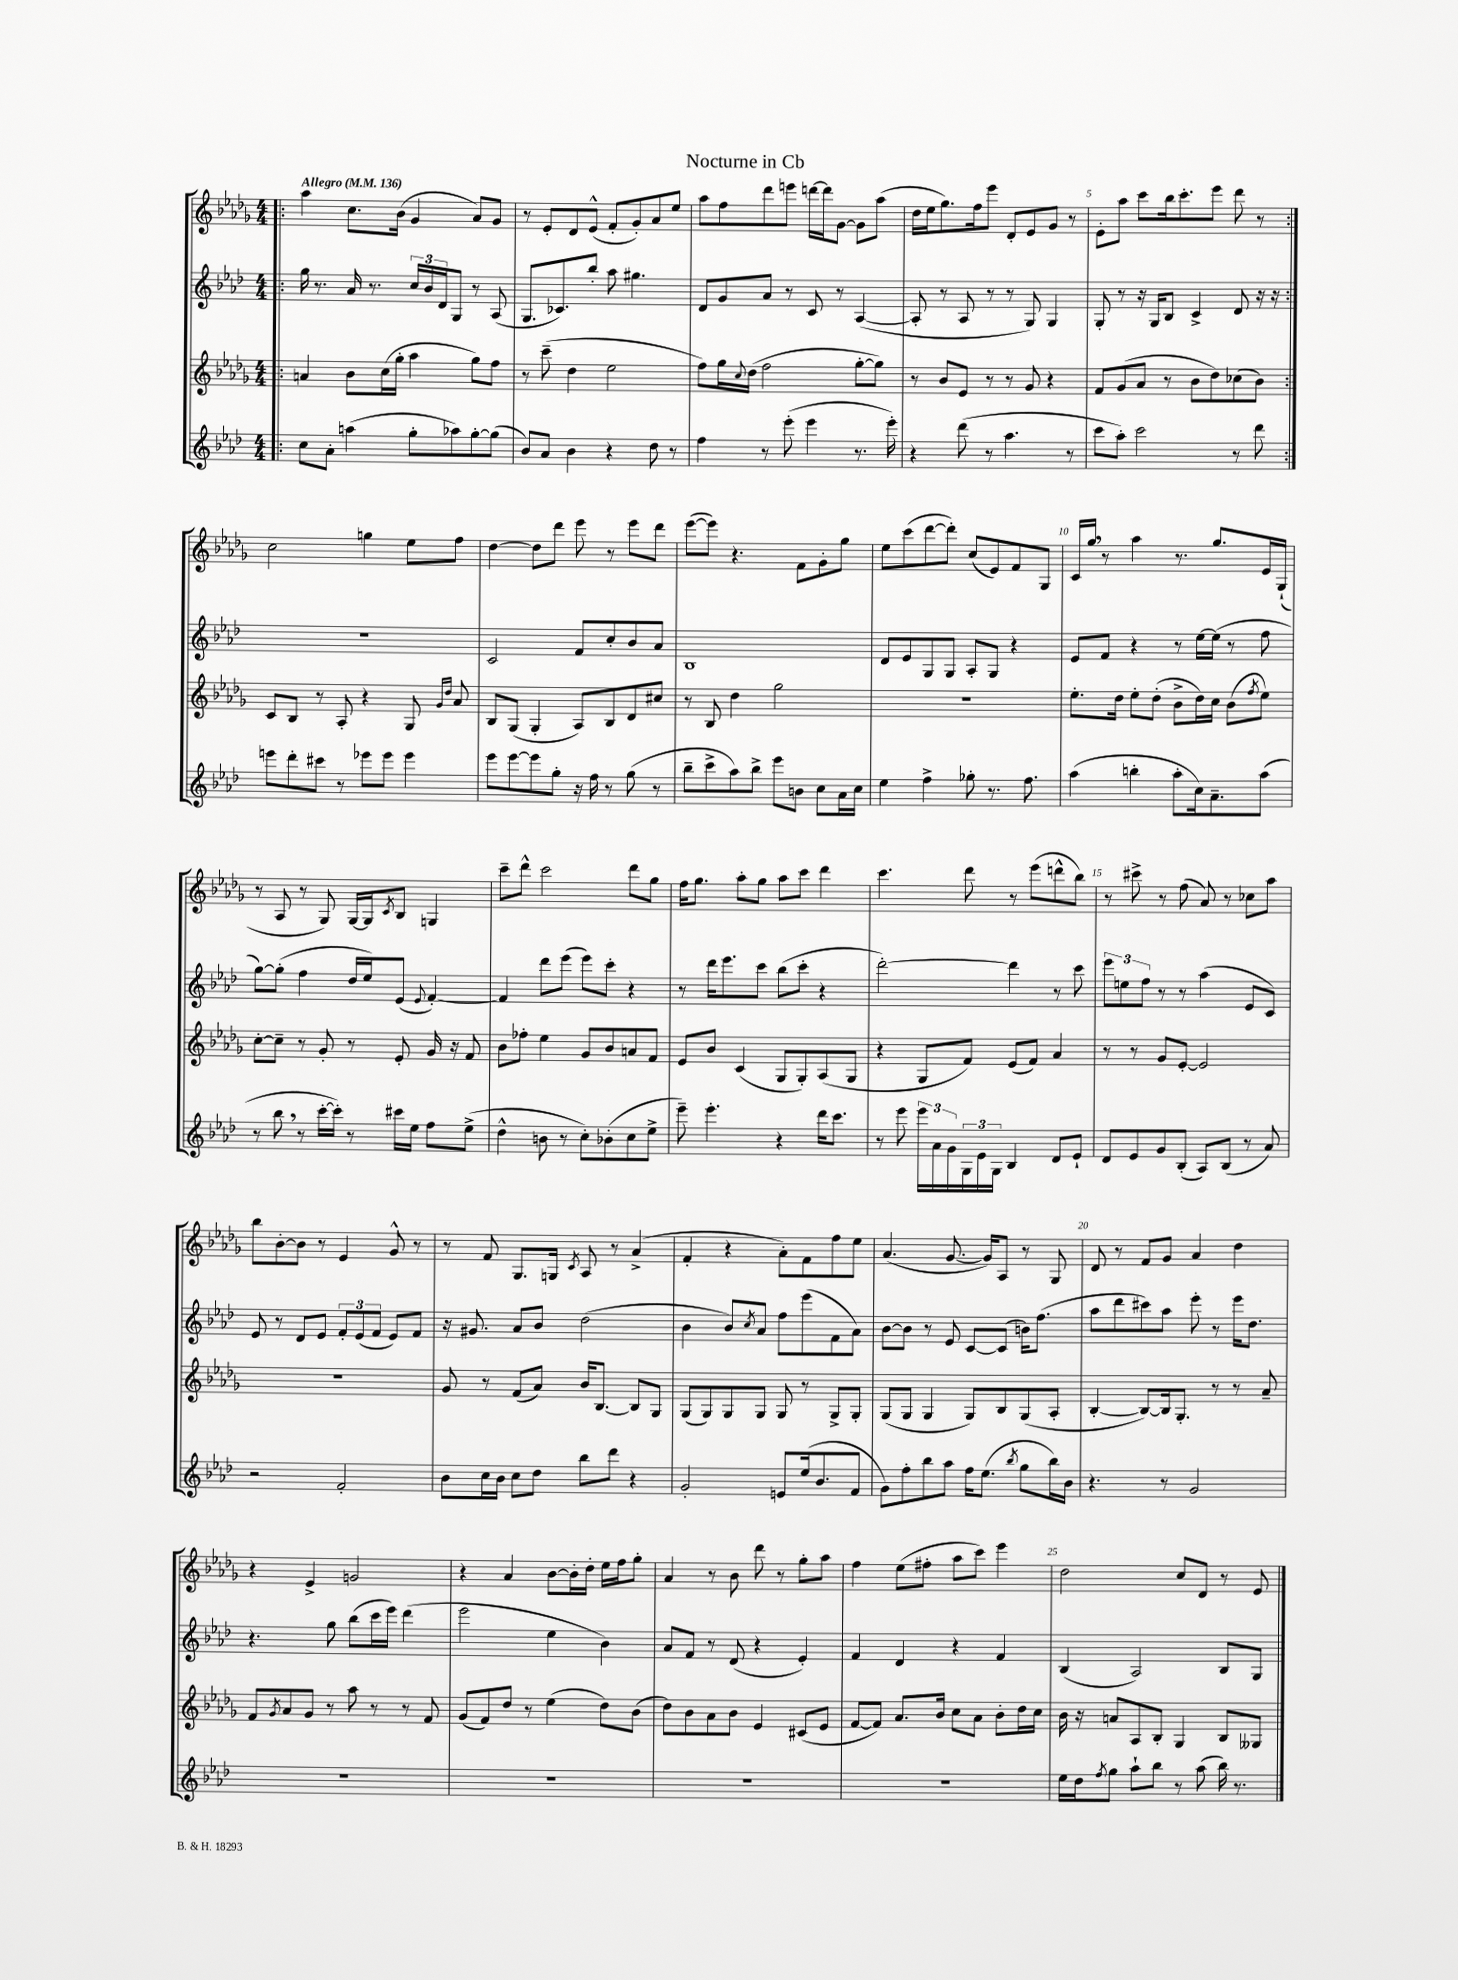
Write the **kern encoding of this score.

**kern	**kern	**kern	**kern
*part4	*part3	*part2	*part1
*staff4	*staff3	*staff2	*staff1
*clefG2	*clefG2	*clefG2	*clefG2
*k[b-e-a-d-]	*k[b-e-a-d-g-]	*k[b-e-a-d-]	*k[b-e-a-d-g-]
*M4/4	*M4/4	*M4/4	*M4/4
*MM136	*MM136	*MM136	*MM136
=1!|:	=1!|:	=1!|:	=1!|:
!	!	!	!LO:TX:a:B:t=Allegro
8cc\L	4an/	16gg\	4aa-\
.	.	8.r	.
8a-'\J	.	.	.
(4aan\	8b-\L	16a-/	8.cc\L
.	.	8.r	.
.	(16cc\L	.	.
.	16gg-'\JJ	.	(16b-\Jk
8gg'\L	4aa-\	24cc/LL	4g-/
.	.	24b-/	.
.	.	24d-/J	.
8aa-X\)	.	8G/J	.
[8gg'\	8gg-\L)	8r	8a-/L)
(8gg\J]	8ff\J	(8A-/	8g-/J
=2	=2	=2	=2
8b-/L)	8r	8.G/L	8r
8a-/J	(8ccc~\	.	8e-'/L
.	.	8.c-X/)	.
4b-\	4dd-\	.	8d-/
.	.	8bb-'/J	(8e-^^/J
4r	2ee-\	8aa-\	8f'/L
.	.	4.gg#X\	8g-'/)
8dd-\	.	.	8a-/
8r	.	.	8ee-/J
=3	=3	=3	=3
4ff\	8ff\L)	8d-/L	8aa-\L
.	16gg-\L	8g/	8ff\
.	8qqcc/	.	.
.	(16dd-\JJ	.	.
8r	2ff\	8a-/J	8ddd-\
(8eee-'\	.	8r	8eeen\J
4eee-\	.	8c/	[16dddn\LL
.	.	.	16ddd\J]
.	.	8r	[8g-\J
8.r	[8gg-'\L	([4A-/	8g-\L]
.	8gg-\J])	.	(8aa-\J
16eee-'\)	.	.	.
=4	=4	=4	=4
4r	8r	8A-'/]	16dd-\LL
.	.	.	16ee-\J
.	8b-/L	8r	8.gg-\)
(8ddd-\	8e-/J	8A-/	.
.	.	.	16ff\k
8r	8r	8r	8eee-\J
4.aa-\	8r	8r	8d-'/L
.	8g-/	8G/)	8e-/
.	4r	4G/	8g-/J
8r	.	.	8r
=5	=5	=5	=5
8ccc\L	8f/L	8G'/	8e-'\L
8aa-'\J)	(8g-/	8r	8aa-\J
2ccc\	8a-/J	16r	8ccc\L
.	.	16G/KL	.
.	8r	8B-/J	16bb-\k
.	.	.	8.ccc'\
.	8b-\L	4c^/	.
.	8dd-\)	.	8eee-\J
8r	(8cc-X\	8d-/	8ddd-\
8ddd-\	8b-\J)	16r	8r
.	.	16r	.
!!LO:LB:g=z
=6:|!	=6:|!	=6:|!	=6:|!
8eeen\L	8c/L	1r	2cc\
8ddd-'\	8B-/J	.	.
8ccc#X\J	8r	.	.
8r	8A-'/	.	.
8eee-X\L	4r	.	4ggn\
8eee-\J	.	.	.
4eee-\	8G-/	.	8ee-\L
.	16qqg-/LL	.	.
.	16qqdd-/JJ	.	.
.	8a-/	.	8ff\J
=7	=7	=7	=7
8eee-\L	8B-/L	2c/	[4dd-\
[8eee-\	(8G-/J	.	.
8eee-\]	4G-'/	.	8dd-\L]
8gg'\J	.	.	8ddd-\J
16r	8A-/L)	8f/L	8eee-\
16ff\	.	.	.
8r	8B-/	8cc'/	8r
(8gg\	8d-/	8b-/	8eee-\L
8r	8cc#X/J	8a-/J	8ddd-\J
=8	=8	=8	=8
8bb-~\L	8r	1B-	([8eee-\L
8ccc^\	8B-/	.	8eee-\J])
8aa-\)	4dd-\	.	4.r
8bb-^\J	.	.	.
8eee-\L	2gg-\	.	.
8bn\J	.	.	8f\L
8cc\L	.	.	8g-'\
16a-\L	.	.	8gg-\J
16cc\JJ	.	.	.
=9	=9	=9	=9
4ee-\	1r	8d-/L	8ee-\L
.	.	8e-/	(8ccc\
4ff^\	.	8G/	[8ddd-\
.	.	8G/J	8ddd-'\J])
8gg-X'\	.	8A-'/L	(8cc/L
8.r	.	8G/J	8e-/)
.	.	4r	8f/
8.ff\	.	.	.
.	.	.	8G-/J
=10	=10	=10	=10
(4aa-\	8.ee-'\L	8e-/L	16c/LL
.	.	.	16gg-,/JJ
.	.	8f/J	8r
.	16dd-\Jk	.	.
4bbn'\	8ee-'\L	4r	4aa-\
.	(8dd-'\J	.	.
8aa-'\L	8b-^\L	8r	8.r
16cc\k)	16dd-\L)	[16ee-\LL	.
8.a-~\	16cc\JJ	(16ee-\JJ]	8.gg-/L
.	(8b-\L	8r	.
.	8qff/	.	.
(8aa-\J	8ee-\J)	8ff\	16e-/L
.	.	.	(16G-`/JJ
!!LO:LB:g=z
=11	=11	=11	=11
8r	[8cc'\L	[8gg\L)	8r
8bb-,\	8cc~\J]	(8gg'\J]	8A-/
8r	8r	4ff\	8r
[16ccc'\LL	8g-'/	.	8G-/)
16ccc'\JJ])	.	.	.
8r	8r	16dd-/LL	[16G-/LL
.	.	16ee-/J)	16G-/J]
.	.	.	8qc/
16ccc#X\LL	8e-'/	(8e-/J	8B-/J
16ee-\JJ	.	.	.
.	.	8qqe-/	.
8ff\L	16g-/	[4f'/)	4Gn/
.	16r	.	.
(8ee-^\J	8f/	.	.
=12	=12	=12	=12
4dd-^^\	8b-\L	4f/]	8ccc~\L
.	8ff-X'\J	.	8ddd-^^\J
8bn\	4ee-\	8ddd-\L	2ccc\
8r	.	(8eee-\J	.
8cc'\L)	8g-/L	8eee-\L)	.
(8b-X'\	8b-/	8ccc'\J	.
8cc\	8an/	4r	8ddd-\L
8ee-^\J	8f/J	.	8gg-\J
=13	=13	=13	=13
8eee-~\)	8e-/L	8r	16ff\KL
.	.	.	8.gg-\J
4.eee-'\	8b-/J	16ddd-\KL	.
.	.	8.eee-\	.
.	(4c/	.	8aa-'\L
.	.	8ccc\J	8gg-\J
4r	8G-/L	(8bb-\L	8aa-\L
.	8G-'/)	8ccc'\J	8ccc\J
16ddd-\KL	(8A-/	4r	4ddd-\
8.ccc\J	.	.	.
.	8G-/J	.	.
=14	=14	=14	=14
8r	4r	[2ddd-'\)	4.ccc\
8eee-\	.	.	.
24eee-\LL	8G-/L	.	.
24a-\	.	.	.
24g\	.	.	.
24G\	8f/J)	.	8ddd-\
24e-\	.	.	.
24G\JJ	.	.	.
4B-/	(8e-/L	4ddd-\]	8r
.	8f/J)	.	(8eee-\L
8d-/L	4a-/	8r	8dddn^^\
8e-`/J	.	8ccc\	8bb-\J)
=15	=15	=15	=15
8d-/L	8r	12eee-\L	8r
.	.	12een\	.
8e-/	8r	.	8ccc#X^\
.	.	12ff\J	.
8g/	8g-/L	8r	8r
(8B-'/J	[8e-'/J	8r	(8ff\
8A-/L)	2e-/]	(4aa-\	8a-/)
(8B-/J	.	.	8r
8r	.	8e-/L	8cc-X\L
8a-/)	.	8c/J)	8aa-\J
!!LO:LB:g=z
=16	=16	=16	=16
2r	1r	8e-/	8bb-\L
.	.	8r	[8b-'\
.	.	8d-/L	8b-\J]
.	.	8e-/J	8r
2f'/	.	12f'/L	4e-/
.	.	(12e-/	.
.	.	12f/J	.
.	.	8e-/L)	8g-^^/
.	.	8f/J	8r
=17	=17	=17	=17
8b-\L	8g-/	16r	8r
.	.	8.g#X/	.
16cc\L	8r	.	8f/
16b-\JJ	.	.	.
8cc\L	(8f/L	8a-/L	8.G-/L
8dd-\J	8a-/J)	8b-/J	.
.	.	.	16Gn/Jk
.	.	.	8qc/
8bb-\L	16b-/KL	(2dd-\	8A-/
.	[8.B-/J	.	.
8ddd-\J	.	.	8r
4r	8B-/L]	.	(4a-^/
.	8G-/J	.	.
=18	=18	=18	=18
2g'/	(8G-/L	4b-\	4f'/
.	8G-/)	.	.
.	8G-/	8b-/L)	4r
.	.	8qcc/	.
.	8G-/J	8a-/J	.
8en/L	8G-/	8ff\L	8a-'\L)
(16ee-/k	8r	(8eee-\	8f\
8.b-/	.	.	.
.	8G-^/L	8f\	8ff\
8f/J	8G-'/J	8a-\J)	8ee-\J
=19	=19	=19	=19
8g\L)	(8G-/L	[8b-\L	(4.a-/
8ff'\	8G-/J	8b-\J]	.
8bb-\	4G-/	8r	.
8aa-\J	.	8e-/	[8.g-/
16ff\KL	8G-/L)	[8c/L	.
(8.ee-\J	.	.	16g-/KL])
.	8B-/	(8c/J]	8A-/J
8qbb-/	.	.	.
8gg\L	(8G-/	16bn\KL)	8r
.	.	(8.ff\J	.
16bb-\L)	8A-'/J	.	8G-/
16b-\JJ	.	.	.
=20	=20	=20	=20
4.r	[4B-'/	8aa-\L	8d-/
.	.	8ddd-\	8r
.	8B-/L_)	8ccc#X\)	8f/L
8r	16B-/k]	8aa-\J	8g-/J
.	8.G-'/J	.	.
2g/	.	8eee-'\	4a-/
.	8r	8r	.
.	8r	16eee-\KL	4dd-\
.	.	8.dd-\J	.
.	8a-~/	.	.
!!LO:LB:g=z
=21	=21	=21	=21
1r	8f/L	4.r	4r
.	8qg-/	.	.
.	8a-/	.	.
.	8g-/J	.	4e-^/
.	8r	8gg\	.
.	8aa-\	(8bb-\L	2gn/
.	8r	16ccc\L	.
.	.	16eee-\JJ)	.
.	8r	(4ddd-\	.
.	8f/	.	.
=22	=22	=22	=22
1r	(8g-/L	2eee-\	4r
.	8f/)	.	.
.	8dd-/J	.	4a-/
.	8r	.	.
.	(4ee-\	4ee-\	[8b-\L
.	.	.	16b-'\L]
.	.	.	16dd-'\JJ
.	8dd-\L)	4b-\)	16ee-\LL
.	.	.	16ff\J
.	(8b-\J	.	8gg-'\J
=23	=23	=23	=23
1r	8dd-\L)	8a-/L	4a-/
.	8b-\	8f/J	.
.	8a-\	8r	8r
.	8b-\J	(8d-/	8b-\
.	4e-/	4r	8ddd-\
.	.	.	8r
.	(8c#X/L	4e-'/)	8gg-'\L
.	8e-/J	.	8aa-\J
=24	=24	=24	=24
1r	[8f/L	4f/	4ff\
.	8f/J])	.	.
.	8.a-/L	4d-/	(8ee-\L
.	.	.	8ff#X'\J
.	16b-/Jk	.	.
.	8cc\L	4r	8aa-\L
.	8a-\J	.	8ccc\J)
.	8b-'\L	4f/	4eee-\
.	16dd-\L	.	.
.	16cc\JJ	.	.
=25	=25	=25	=25
16ee-\LL	16b-\	(4B-/	2dd-\
16dd-\J	16r	.	.
8qff/	.	.	.
8gg\J	8an/L	.	.
8aa-`\L	8A-/	2A-/)	.
8bb-\J	8B-'/J	.	.
8r	4G-/	.	8cc/L
(8aa-\	.	.	8d-/J
16bb-\)	8B-/L	8B-/L	8r
8.r	.	.	.
.	8G--X/J	8G/J	8e-/
==	==	==	==
*-	*-	*-	*-
